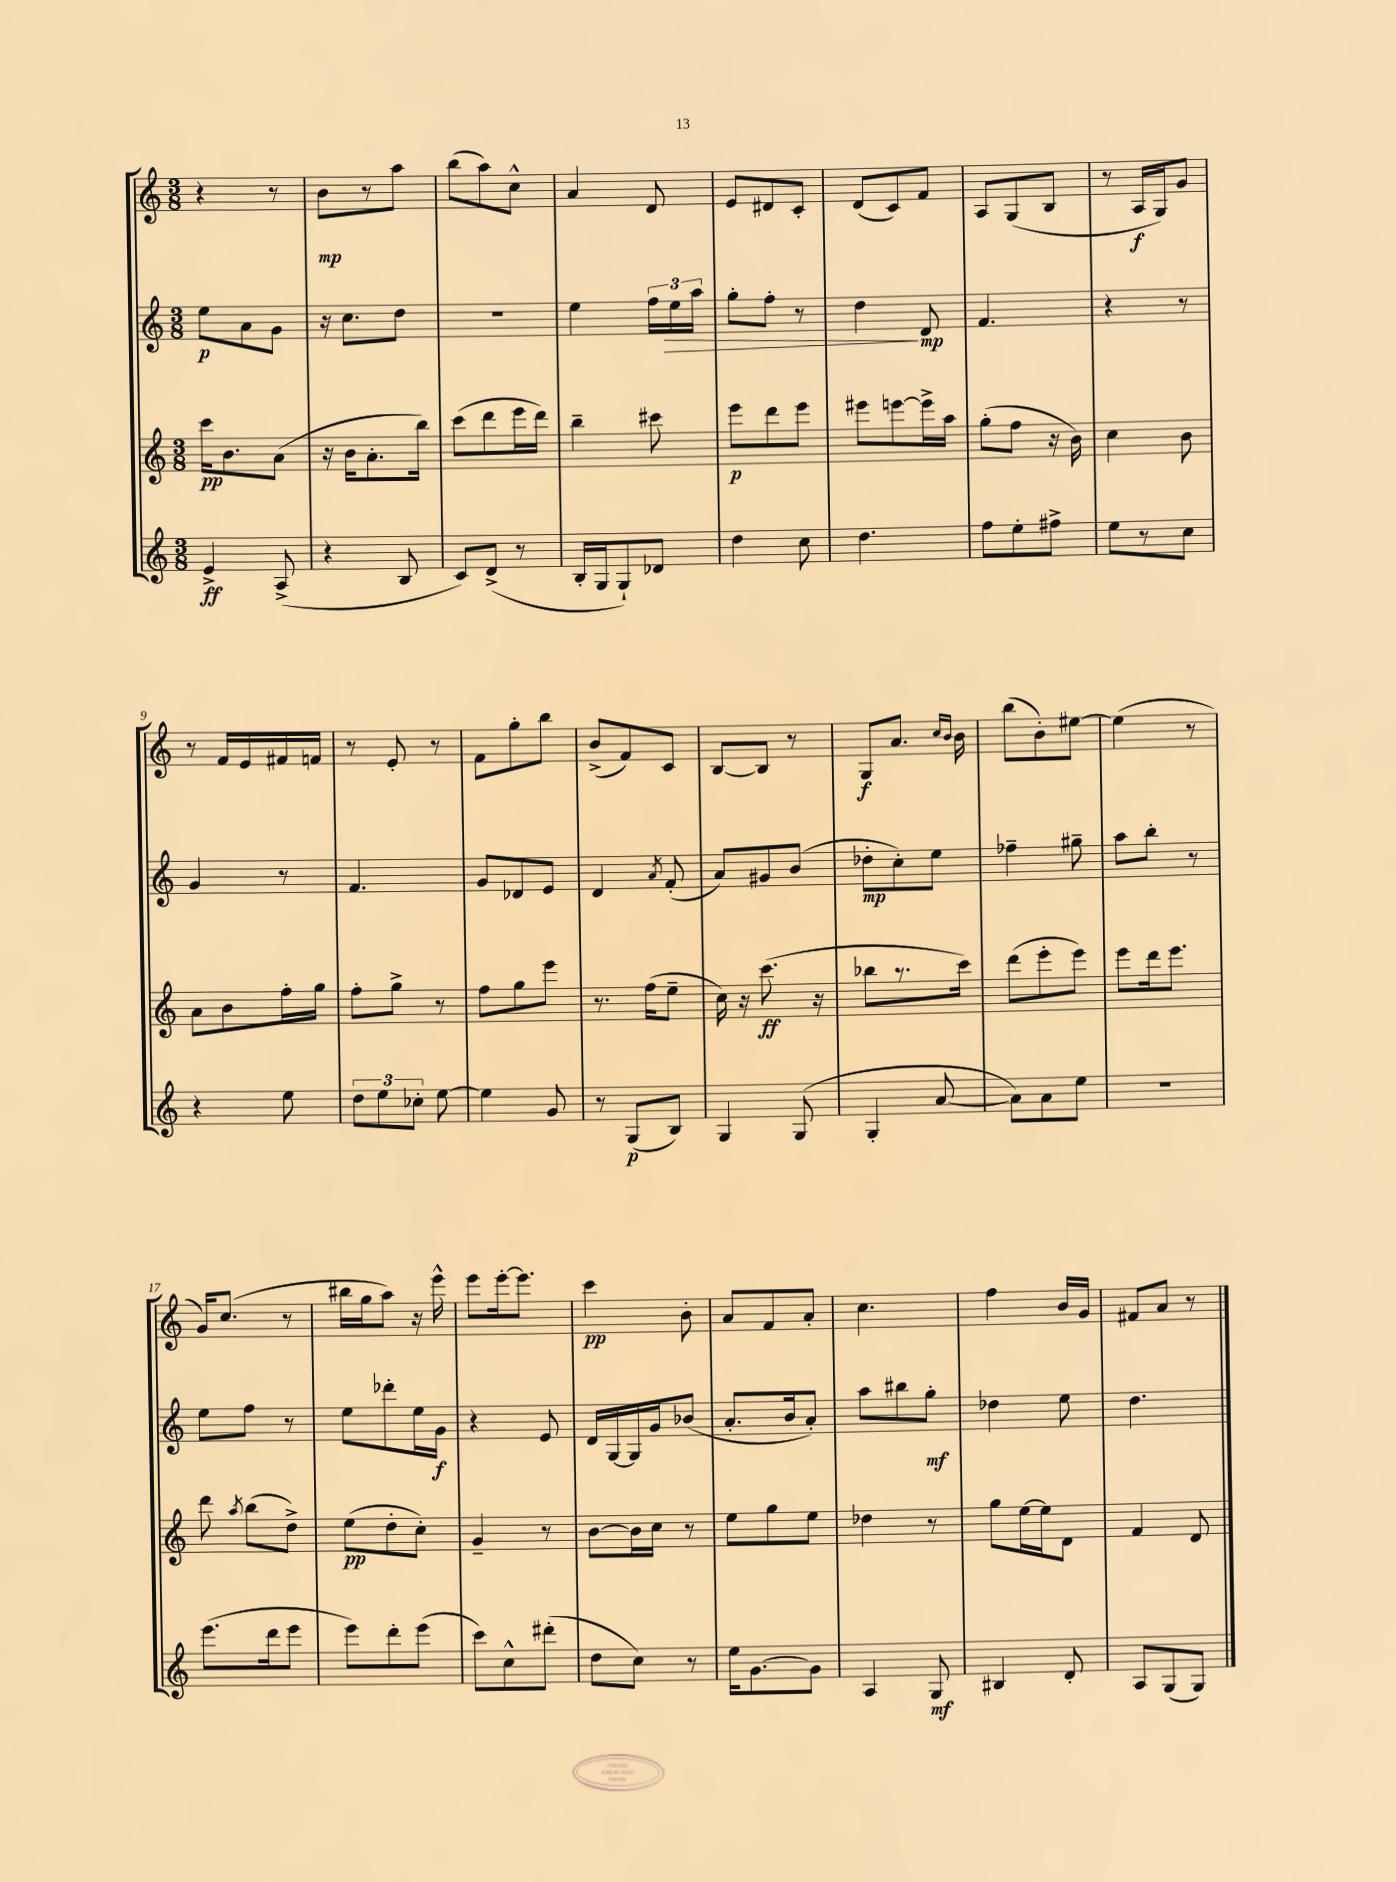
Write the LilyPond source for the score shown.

<<
\new StaffGroup <<
\new Staff = "s0" {
    \clef treble \key c \major \numericTimeSignature \time 3/8
    \autoBeamOff r4 r8 |
    b'8[\mp r8 a''8] |
    b''8[( a''8) c''8]-^ |
    a'4 d'8 |
    e'8[ dis'8 c'8]-. |
    d'8[( c'8) f'8] |
    a8[ g8( b8] |
    r8 a16[\f g16) g'8] |
    r8 f'16[ e'16 fis'16 f'16] |
    r8 e'8-. r8 |
    f'8[ g''8-. b''8] |
    b'8[->( f'8) c'8] |
    b8[~ b8] r8 |
    g8[\f a'8.] \grace { c''16[ b'16] } b'16 |
    b''8[( b'8-.) eis''8]~ |
    eis''4( r8 |
    g'16[) c''8.]( r8 |
    bis''16[ g''16 a''8]) r16 e'''16-^ |
    e'''8[ e'''16~-. e'''8.] |
    c'''4\pp b'8-. |
    a'8[ f'8 a'8]-. |
    c''4. |
    f''4 b'16[ g'16] |
    fis'8[ a'8] r8 \bar "|." |
}
\new Staff = "s1" {
    \clef treble \key c \major \numericTimeSignature \time 3/8
    \autoBeamOff e''8[\p a'8 g'8] |
    r16 c''8.[ d''8] |
    R4. |
    e''4 \tuplet 3/2 { f''16[ e''16\> a''16] } |
    g''8[-. f''8]-. r8 |
    d''4\! d'8\mp |
    f'4. |
    r4 r8 |
    g'4 r8 |
    f'4. |
    g'8[ des'8 e'8] |
    d'4 \acciaccatura { a'8 } f'8-.( |
    a'8[) gis'8 b'8]( |
    des''8[-.\mp c''8-.) e''8] |
    fes''4-- gis''8-- |
    a''8[ b''8]-. r8 |
    e''8[ f''8] r8 |
    e''8[ des'''8-. e''16 g'16]\f |
    r4 e'8 |
    d'16[ g16~ g16 g'16 bes'8]( |
    a'8.[-. b'16 a'8]-.) |
    a''8[ bis''8 g''8]-.\mf |
    des''4 e''8 |
    d''4. \bar "|." |
}
\new Staff = "s2" {
    \clef treble \key c \major \numericTimeSignature \time 3/8
    \autoBeamOff c'''16[\pp b'8. a'8]( |
    r16 b'16[ a'8.-. b''16]) |
    c'''8[( d'''8 e'''16 d'''16]) |
    b''4-- cis'''8 |
    e'''8[\p d'''8 e'''8] |
    eis'''8[ e'''8~ e'''16-> a''16] |
    g''8[-.( f''8] r16 b'16) |
    c''4 b'8 |
    a'8[ b'8 f''16-. g''16] |
    f''8[-. g''8]-> r8 |
    f''8[ g''8 e'''8] |
    r8. f''16[( e''8]-- |
    c''16) r16 c'''8.\ff( r16 |
    bes''8[ r8. c'''16]) |
    d'''8[( e'''8-. e'''8]) |
    e'''8[ d'''16 e'''8.] |
    d'''8 \acciaccatura { a''8 } b''8[( d''8]->) |
    e''8[\pp( d''8-. c''8]-.) |
    g'4-- r8 |
    b'8[~ b'16 c''16] r8 |
    e''8[ g''8 e''8] |
    des''4 r8 |
    g''8[ e''16~ e''16 d'8] |
    f'4 d'8 \bar "|." |
}
\new Staff = "s3" {
    \clef treble \key c \major \numericTimeSignature \time 3/8
    \autoBeamOff e'4->\ff a8->( |
    r4 b8 |
    c'8[) d'8]->( r8 |
    b16[-. g16 g8-!) des'8] |
    d''4 c''8 |
    d''4. |
    f''8[ e''8-. fis''8]-> |
    e''8[ r8 c''8] |
    r4 e''8 |
    \tuplet 3/2 { d''8[ e''8 ces''8]-. } e''8~ |
    e''4 g'8 |
    r8 g8[\p( b8]) |
    g4 g8( |
    g4-. a'8~ |
    a'8[) a'8 e''8] |
    R4. |
    e'''8.[( d'''16 e'''8] |
    e'''8[) d'''8-. e'''8]( |
    c'''8[) c''8-^ dis'''8]-.( |
    d''8[ c''8]) r8 |
    e''16[ g'8.~ g'8] |
    a4 g8\mf |
    bis4 d'8-. |
    a8[ g8( g8]) \bar "|." |
}
>>
>>
